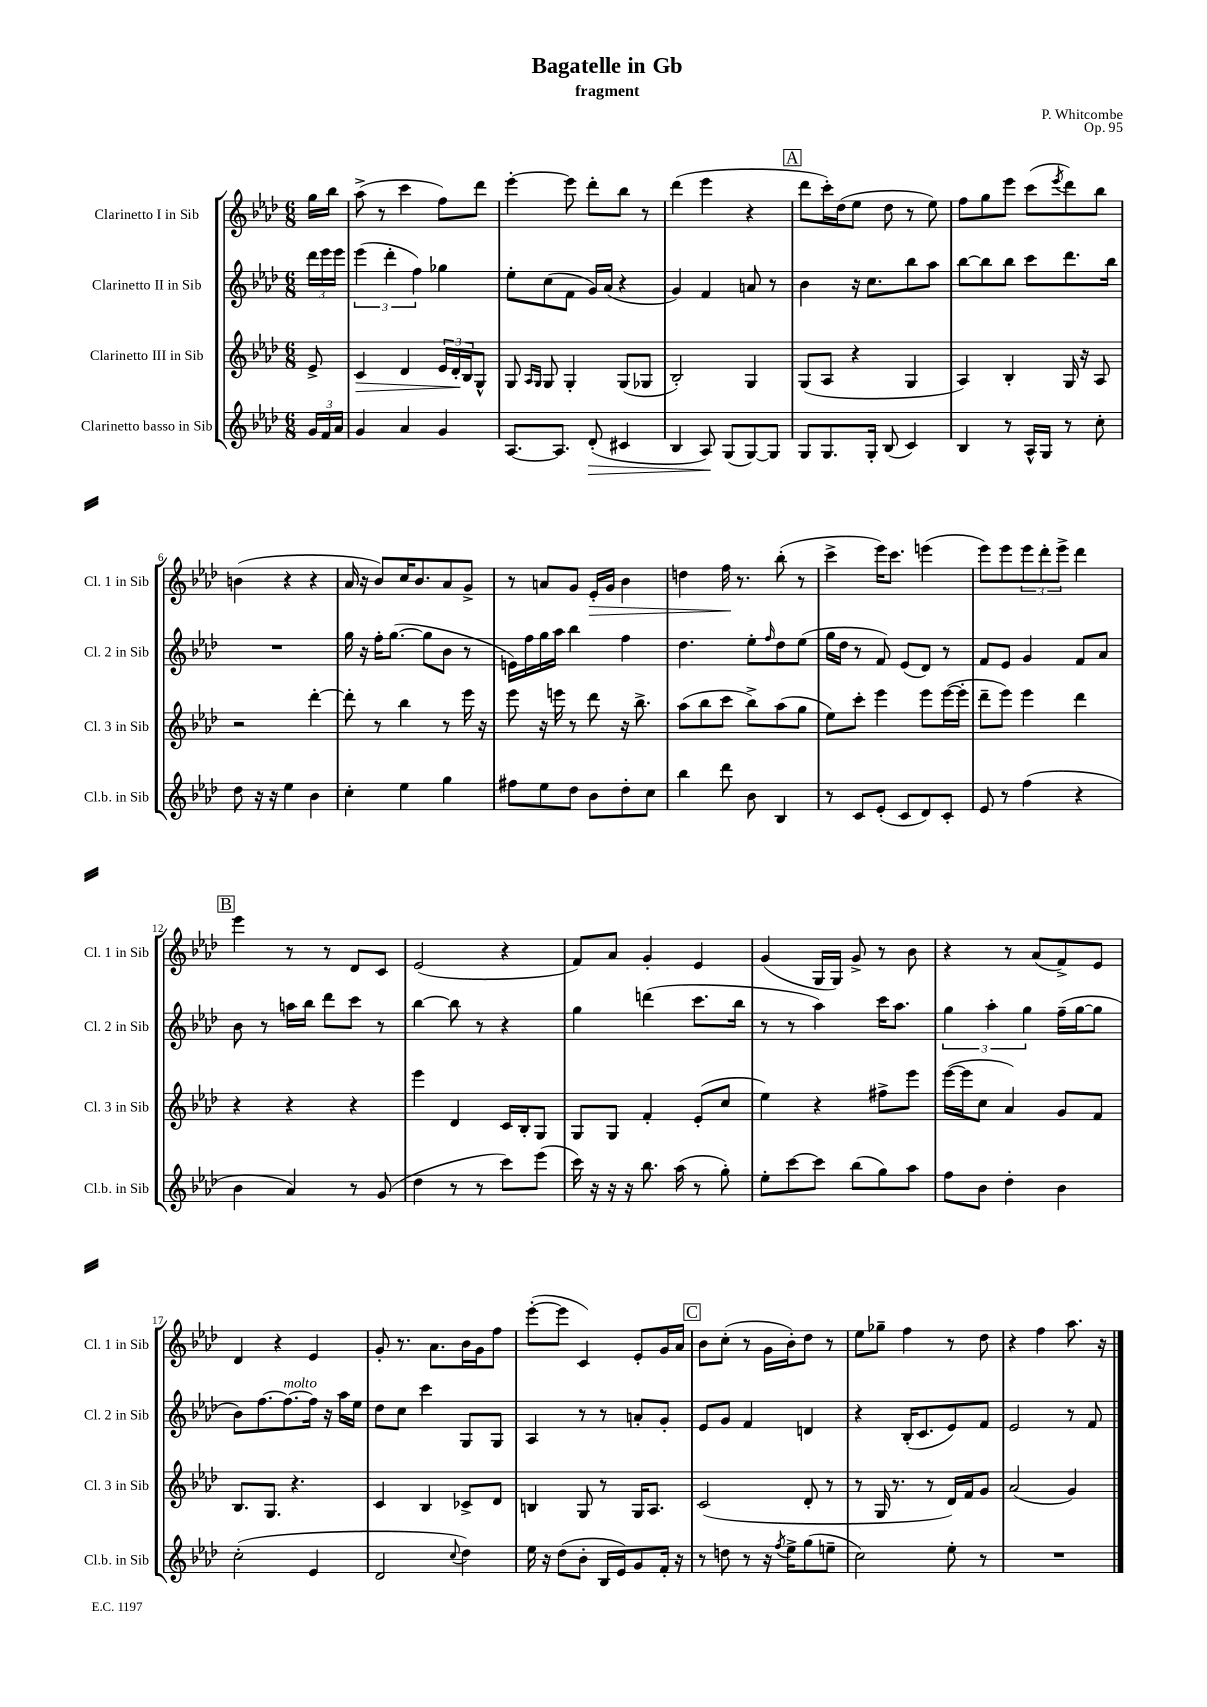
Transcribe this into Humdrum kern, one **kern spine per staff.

**kern	**kern	**kern	**kern
*staff4	*staff3	*staff2	*staff1
*clefG2	*clefG2	*clefG2	*clefG2
*k[b-e-a-d-]	*k[b-e-a-d-]	*k[b-e-a-d-]	*k[b-e-a-d-]
*M6/8	*M6/8	*M6/8	*M6/8
24g	8e-^	24ddd-	16gg
24f	.	24eee-	.
.	.	.	16bb-
24a-	.	24eee-	.
=	=	=	=
4g	4c	(6eee-	(8aa-^
.	.	.	8r
.	.	6ddd-'	.
4a-	4d-	.	4ccc
.	.	6ff)	.
4g	24e-	4gg-	8ff)
.	24d-'	.	.
.	24B-	.	.
.	8G^^	.	8ddd-
=	=	=	=
[8.A-	8G	8ee-'	[4eee-'
.	16qqA-	.	.
.	16qqG	.	.
.	8G	(8cc	.
8.A-]	.	.	.
.	4G'	8f	8eee-]
(8d-'	.	16g)	8ddd-'
.	.	(16a-	.
4c#	(8G	4r	8bb-
.	8G-	.	8r
=	=	=	=
4B-	2B-')	4g)	(4ddd-
8A-)	.	4f	4eee-
(8G	.	.	.
[8G)	4G	8a	4r
8G]	.	8r	.
=	=	=	=
8G	(8G	4b-	8ddd-
8.G	8A-	.	16ccc')
.	.	.	(16dd-
.	4r	16r	8ee-
16G'	.	8.cc	.
(8B-	.	.	8dd-
4c)	4G	8bb-	8r
.	.	8aa-	8ee-)
=	=	=	=
4B-	4A-)	[8bb-	8ff
.	.	8bb-]	8gg
8r	4B-'	8bb-	8eee-
16A-^^	.	8ccc	(8ccc
16G	.	.	.
.	.	.	8qeee-
8r	16G	8.ddd-	8ddd-)
.	16r	.	.
8cc'	8A-	.	8bb-
.	.	16bb-	.
=	=	=	=
8dd-	2r	2.r	(4b
16r	.	.	.
16r	.	.	.
4ee-	.	.	4r
4b-	[4ddd-'	.	4r
=	=	=	=
4cc'	8ddd-']	16gg	16a-
.	.	16r	16r
.	8r	16ff'	8b-)
.	.	([8.gg	.
4ee-	4bb-	.	16cc
.	.	.	8.b-
.	.	8gg]	.
4gg	8r	8b-	8a-
.	16eee-	8r	8g^
.	16r	.	.
=	=	=	=
8ff#	8eee-	16e)	8r
.	.	16ff	.
8ee-	16r	16gg	8a
.	16eee	16aa-	.
8dd-	8r	4bb-	8g
8b-	8ddd-	.	16e-'
.	.	.	16g
8dd-'	16r	4ff	4b-
.	8.bb-^	.	.
8cc	.	.	.
=	=	=	=
4bb-	(8aa-	4.dd-	4dd
.	8bb-	.	.
8ddd-	8ccc	.	16ff
.	.	.	8.r
8b-	8bb-^)	8ee-'	.
.	.	16qqff	.
4B-	(8aa-	8dd-	(8bb-'
.	8gg	(8ee-	8r
=	=	=	=
8r	8ee-)	16gg	4ccc^
.	.	16dd-	.
8c	8ccc'	8r	.
(8e-'	4eee-	8f)	16eee-)
.	.	.	8.ccc
8c	.	(8e-	.
8d-)	8eee-	8d-)	(4eee
8c'	([16eee-	8r	.
.	16eee-']	.	.
=	=	=	=
8e-	8ddd-~	8f	8eee-)
8r	8eee-)	8e-	8eee-
(4ff	4eee-	4g	12eee-
.	.	.	12ddd-'
.	.	.	12eee-^
4r	4ddd-	8f	4ddd-
.	.	8a-	.
=	=	=	=
4b-	4r	8b-	4eee-
.	.	8r	.
4a-)	4r	16aa	8r
.	.	16bb-	.
.	.	8ddd-	8r
8r	4r	8ccc	8d-
(8g	.	8r	8c
=	=	=	=
4dd-	4eee-	[4bb-	(2e-
8r	4d-	8bb-]	.
8r	.	8r	.
8ccc)	16c	4r	4r
.	16B-'	.	.
(8eee-	8G	.	.
=	=	=	=
16ccc)	8G	4gg	8f)
16r	.	.	.
16r	8G	.	8a-
16r	.	.	.
8.bb-	4f'	(4ddd	4g'
(16aa-	.	.	.
8r	(8e-'	8.ccc	4e-
8gg')	8cc	.	.
.	.	16bb-	.
=	=	=	=
8ee-'	4ee-)	8r	(4g
[8ccc	.	8r	.
8ccc]	4r	4aa-)	16G
.	.	.	16G)
(8bb-	.	.	8g^
8gg)	8ff#^	16ccc	8r
.	.	8.aa-	.
8aa-	8eee-	.	8b-
=	=	=	=
8ff	([16eee-	6gg	4r
.	16eee-]	.	.
8b-	8cc	.	.
.	.	6aa-'	.
4dd-'	4a-)	.	8r
.	.	6gg	.
.	.	.	(8a-
4b-	8g	(16ff~	8f^)
.	.	[16gg	.
.	8f	8gg]	8e-
=	=	=	=
(2cc'	8.B-	8b-)	4d-
.	.	[8.ff	.
.	8.G	.	.
.	.	.	4r
.	.	8.ff_	.
.	4.r	.	.
4e-	.	16ff]	4e-
.	.	16r	.
.	.	16aa-	.
.	.	16ee-	.
=	=	=	=
2d-	4c	8dd-	8g'
.	.	8cc	8.r
.	4B-	4ccc	.
.	.	.	8.a-
8qqcc	.	.	.
4dd-)	8c-^	8G	16b-
.	.	.	16g
.	8d-	8G	8ff
=	=	=	=
16ee-	4B	4A-	([8eee-'
16r	.	.	.
(8dd-	.	.	8eee-]
8b-'	8G	8r	4c)
16B-	8r	8r	.
16e-)	.	.	.
8g	16G	8a'	8e-'
.	8.A-	.	.
16f'	.	8g'	16g
16r	.	.	16a-
=	=	=	=
8r	(2c	8e-	8b-
8dd	.	8g	(8cc'
8r	.	4f	8r
16r	.	.	16g
8qff	.	.	.
16ee-^	.	.	16b-')
(8gg	8d-'	4d	8dd-
8ee~	8r	.	8r
=	=	=	=
2cc)	8r	4r	8ee-
.	16G	.	8gg-~
.	8.r	.	.
.	.	(16B-'	4ff
.	.	8.c	.
.	8r	.	.
8ee-'	16d-)	8e-)	8r
.	16f	.	.
8r	8g	8f	8dd-
=	=	=	=
2.r	(2a-	2e-	4r
.	.	.	4ff
.	4g)	8r	8.aa-
.	.	8f	.
.	.	.	16r
==	==	==	==
*-	*-	*-	*-
